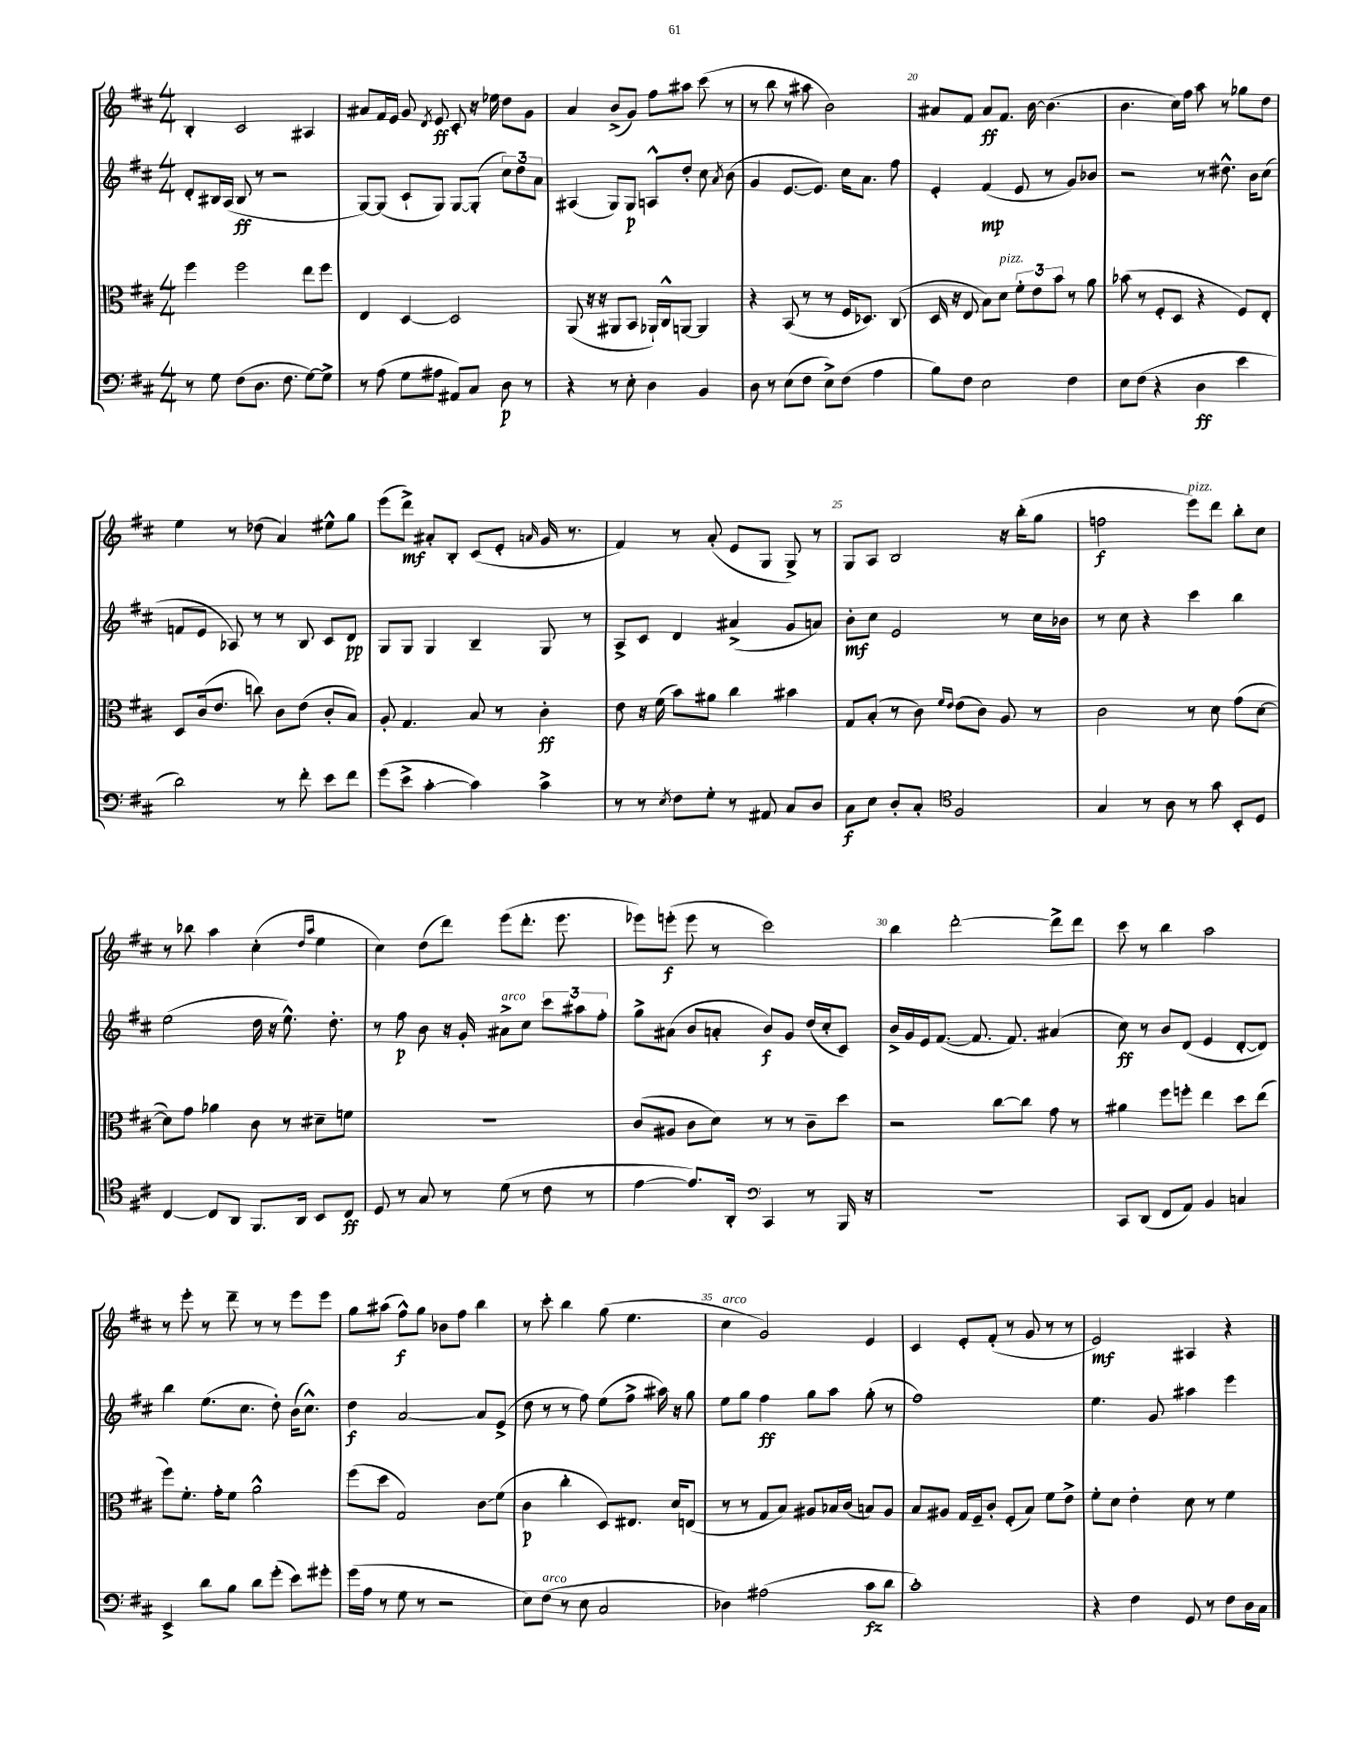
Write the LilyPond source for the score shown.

<<
\new StaffGroup <<
\new Staff = "s0" {
    \clef treble \key d \major \numericTimeSignature \time 4/4
    \autoBeamOff b4-. cis'2 ais4 |
    ais'8[ fis'16 e'16] g'8 \acciaccatura { d'8 } e'8\ff cis'8-. r16 ees''16 d''8[ g'8] |
    a'4 b'8[->( g'8]) fis''8[ ais''8] cis'''8( r8 |
    r8 b''8 r8 ais''8 b'2) |
    ais'8[ fis'8] ais'8[\ff fis'8.] b'16~ b'4.( |
    b'4. cis''16[) fis''16] a''8 r8 ges''8[ d''8] |
    e''4 r8 des''8( a'4) eis''8[-^ g''8] |
    e'''8[( d'''8]->\mf) ais'8[-. b8]-. cis'8[( e'8]-. \grace { a'16 } g'16 r8. |
    fis'4) r8 a'8-.( e'8[ g8] g8->) r8 |
    g8[ a8] b2 r16 b''16[-.( g''8] |
    f''2\f e'''8[^\markup { \italic "pizz." }) d'''8] b''8[-. cis''8] |
    r8 bes''8 a''4 cis''4-.( \grace { d''16[ a''16] } e''4 |
    cis''4) d''8[( d'''8]) e'''8[( d'''8.]-. e'''8. |
    ees'''8[) e'''8]-.\f( e'''8 r8 cis'''2) |
    b''4 d'''2~-. d'''8[-> d'''8] |
    cis'''8 r8 b''4 a''2 |
    r8 e'''8-. r8 d'''8-- r8 r8 e'''8[ e'''8] |
    g''8[ ais''8]( fis''8[-^\f) g''8] bes'8[ fis''8] b''4 |
    r8 cis'''8-. b''4 g''8( e''4. |
    cis''4^\markup { \italic "arco" } g'2) e'4 |
    cis'4 e'8[-. fis'8]-.( r8 g'8 r8 r8 |
    e'2\mf) ais4 r4 \bar "|." |
}
\new Staff = "s1" {
    \clef treble \key d \major \numericTimeSignature \time 4/4
    \autoBeamOff d'8[-. bis16 a16]( bis8\ff r8 r2 |
    g8[~) g8]( cis'8[-! g8]) g8[~ g8]-.( \tuplet 3/2 { cis''8[) d''8 a'8] } |
    ais4( g8[) g8]\p a8[-^ d''8]-. cis''8 \acciaccatura { a'8 } b'8( |
    g'4 e'8.[~ e'8.]) cis''16[ a'8.] fis''8 |
    e'4-. fis'4\mp( e'8 r8 g'8[) bes'8] |
    r2 r8 dis''8.-^ b'16[ cis''8]( |
    f'8[ e'8] aes8) r8 r8 b8 cis'8[ d'8]\pp |
    g8[ g8] g4 b4-- g8 r8 |
    a8[-> cis'8] d'4 ais'4->( g'8[ a'8]) |
    b'8[-.\mf cis''8] e'2 r8 cis''16[ bes'16] |
    r8 cis''8 r4 cis'''4 b''4 |
    e''2( d''16 r16 e''8.-^) d''8.-. |
    r8 fis''8\p b'8 r16 g'16-. ais'8[->^\markup { \italic "arco" } cis''8] \tuplet 3/2 { cis'''8[ ais''8 fis''8]-. } |
    g''8[-> ais'8]( b'8[ a'8]-. b'8[\f) g'8] d''16[( cis''16-. cis'8]) |
    b'16[-> g'16 e'16 fis'8.]~( fis'8. fis'8.) ais'4( |
    cis''8\ff) r8 b'8[ d'8]( e'4 d'8[~-. d'8]) |
    b''4 e''8.[( cis''8.] d''8-.) b'16[( cis''8.]-^) |
    d''4\f a'2~ a'8[ e'8]->( |
    d''8 r8 r8 fis''8) e''8[( fis''8]-> ais''16) r16 g''8 |
    e''8[ g''8] fis''4\ff g''8[ a''8] g''8-.( r8 |
    fis''1) |
    e''4. g'8 ais''4 e'''4 \bar "|." |
}
\new Staff = "s2" {
    \clef alto \key d \major \numericTimeSignature \time 4/4
    \autoBeamOff fis''4 fis''2 e''8[ fis''8] |
    e4 d4~ d2 |
    a,8( r16 r16 ais,8[ b,8] aes,16[-!) cis16-^ a,8]~ a,4 |
    r4 b,8( r8 r8 fis16[ des8.]) cis8( |
    d16 r16 e8 b8[) d'8]^\markup { \italic "pizz." } \tuplet 3/2 { fis'8[-. e'8 b'8] } r8 a'8 |
    bes'8( r8 fis8[-. d8] r4 fis8[) e8]-. |
    d8[ cis'16( e'8.] c''8) cis'8[ e'8]( cis'8[-. b8]) |
    a8-. g4. b8 r8 cis'4-.\ff |
    e'8 r16 fis'16( b'8[) ais'8] cis''4 bis'4 |
    g8[ b8]-.( r8 cis'8) \grace { fis'16[ e'16] } e'8[( cis'8]) a8 r8 |
    cis'2 r8 d'8 g'8[( d'8]~ |
    d'8[) g'8] aes'4 cis'8 r8 dis'8[-- f'8] |
    R1 |
    cis'8[( ais8] cis'8[ d'8]) r8 r8 cis'8[-- d''8] |
    r2 cis''8[~ cis''8] g'8 r8 |
    ais'4 fis''8[ f''8]-. e''4 d''8[ e''8]( |
    fis''8[) fis'8.]-. g'16[-. fis'8] a'2-^ |
    fis''8[( d''8] g2) cis'8[\glissando fis'8]( |
    cis'4\p cis''4-. d8[) eis8.] d'16[ e8]( |
    r8 r8 g8[ b8]) ais8[ bes16 cis'16]( b8[) ais8] |
    b8[ ais8] g16[ fis16-- cis'8]-. fis8[-.( b8]) fis'8[ e'8]-> |
    fis'8[-. d'8] e'4-. d'8 r8 fis'4 \bar "|." |
}
\new Staff = "s3" {
    \clef bass \key d \major \numericTimeSignature \time 4/4
    \autoBeamOff r8 g8 fis8[( d8.] fis8. g8[~) g8]-> |
    r8 a8( g8[ ais8] ais,8[) cis8] d8\p r8 |
    r4 r8 e8-. d4 b,4 |
    d8 r8 e8[( fis8] e8[->) fis8]( a4 |
    b8[) fis8] e2 fis4 |
    e8[ fis8]( r4 d4\ff e'4 |
    d'2) r8 fis'8-. e'8[ fis'8] |
    g'8[( e'8]-> cis'4~-. cis'4) cis'4-> |
    r8 r8 \acciaccatura { e8 } fis8[ g8]-. r8 ais,8 cis8[ d8] |
    cis8[\f e8] d8[-. cis8]-. \clef tenor fis2 |
    g4 r8 a8 r8 g'8 b,8[-. d8] |
    cis4~ cis8[ a,8] fis,8.[ a,16] b,8[ cis8]\ff |
    d8 r8 g8 r8 d'8( r8 cis'8 r8 |
    e'4~ e'8.[) a,16]-. \clef bass cis,4 r8 b,,16 r16 |
    R1 |
    cis,8[ d,8]( fis,8[ a,8]) b,4 c4 |
    e,4-> d'8[ b8] d'8[ g'8]-.( e'8[) gis'8]-. |
    g'16[( a16] r8 g8 r8 r2 |
    e8[) fis8]^\markup { \italic "arco" }( r8 e8 cis2 |
    des4) ais2( cis'8[\fz d'8] |
    cis'1-.) |
    r4 fis4 g,8 r8 fis8[ d16 cis16] \bar "|." |
}
>>
>>
\layout { \context { \Score currentBarNumber = #16 \override BarNumber.break-visibility = ##(#f #t #t) barNumberVisibility = #(every-nth-bar-number-visible 5) } }
